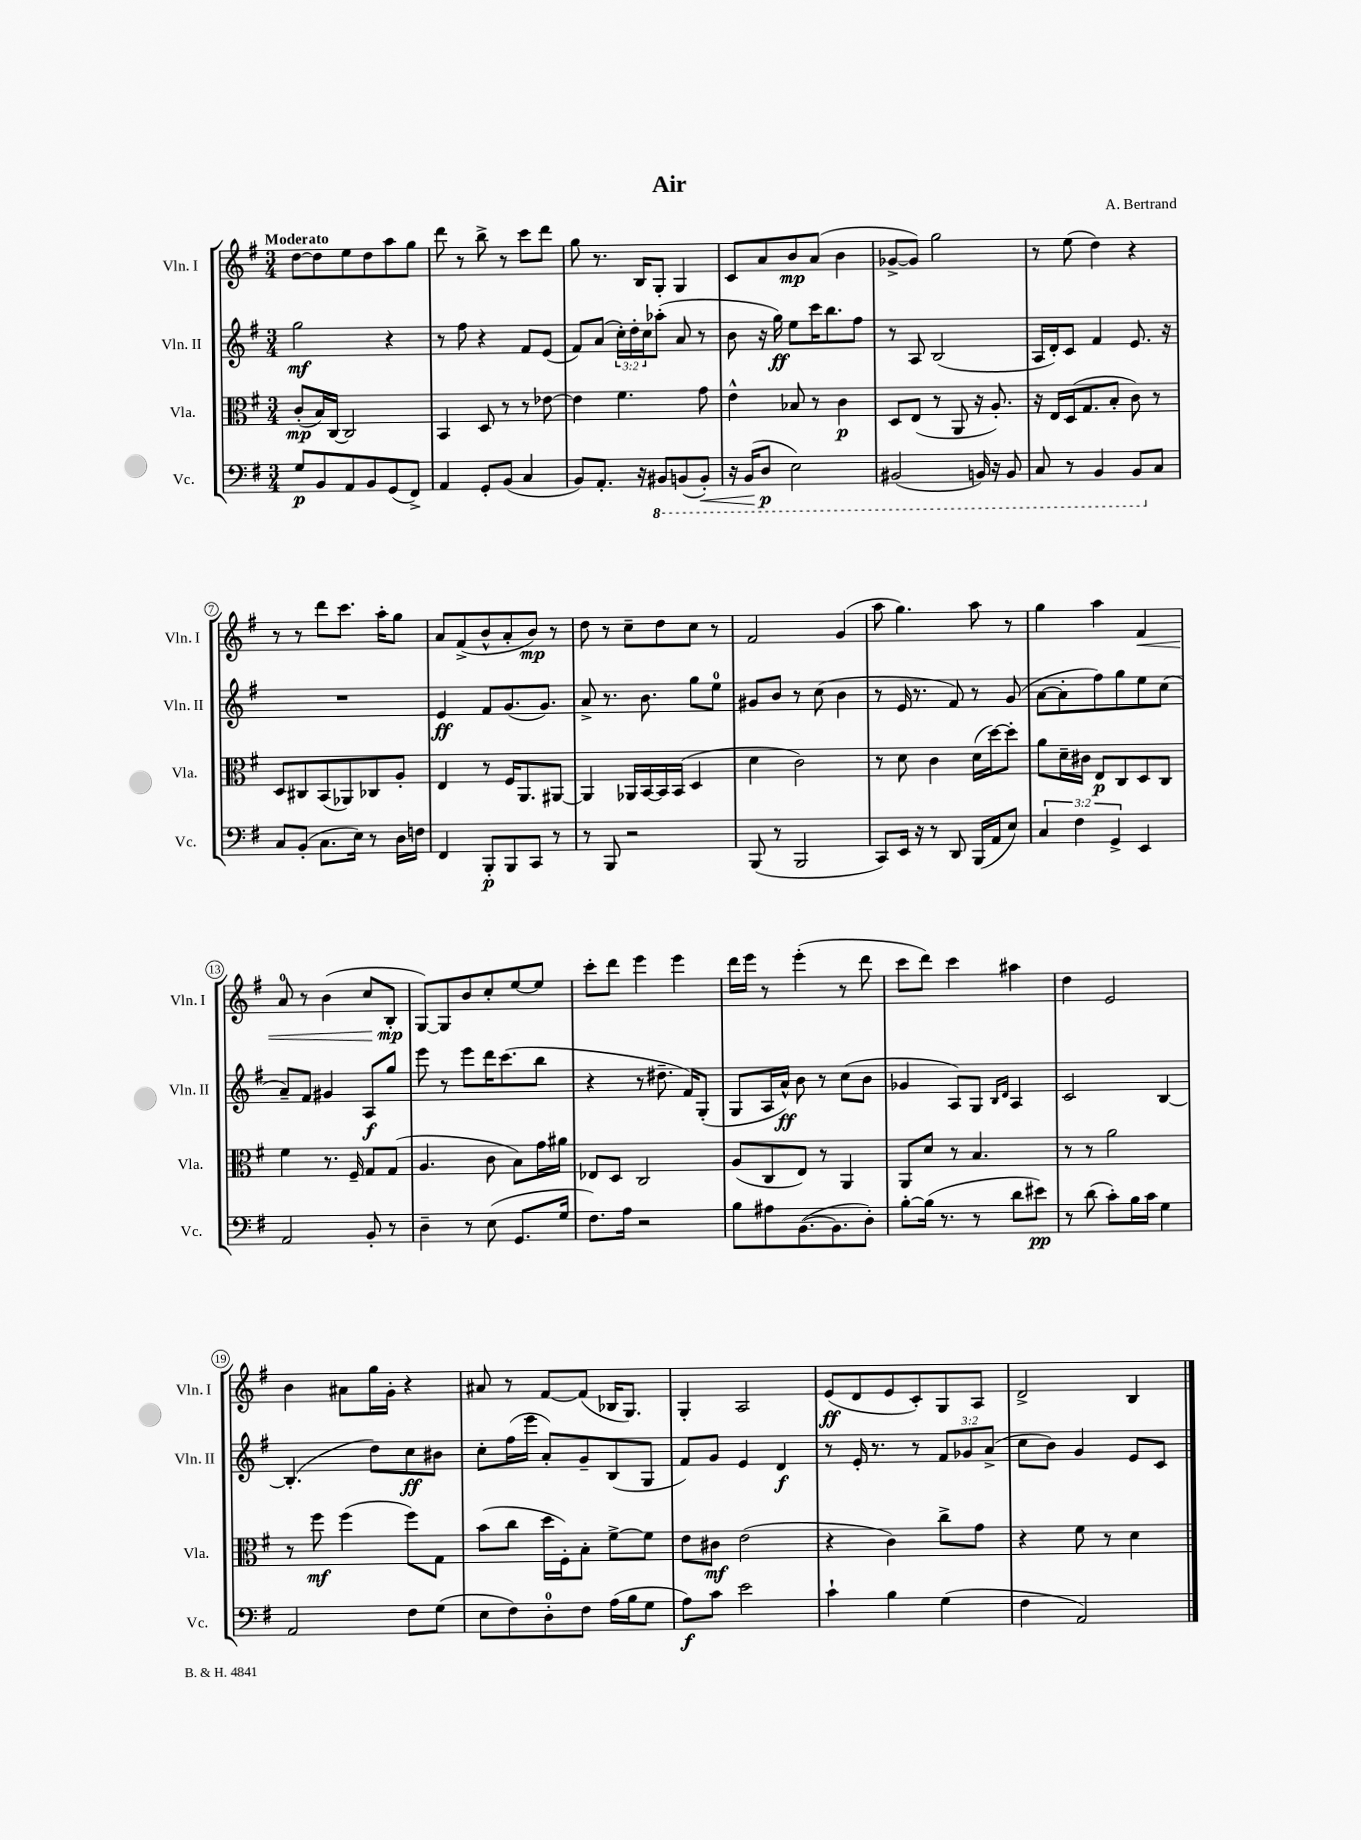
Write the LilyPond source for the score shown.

\header { title = "Air" composer = "A. Bertrand" }
<<
\new StaffGroup <<
\new Staff = "s0" \with { instrumentName = "Vln. I" shortInstrumentName = "Vln. I" } {
    \clef treble \key g \major \numericTimeSignature \time 3/4 \tempo "Moderato"
    d''8~ d''8 e''8 d''8 a''8 g''8 |
    d'''8 r8 b''8-> r8 c'''8 d'''8 |
    g''8 r8. b16 g8-. g4 |
    c'8 a'8 b'8\mp a'8( b'4 |
    ges'8~-> ges'8) g''2 |
    r8 e''8( d''4) r4 |
    r8 r8 d'''8 c'''8. a''16-. g''8 |
    a'8 fis'8->( b'8-^ a'8-. b'8\mp) r8 |
    d''8 r8 c''8-- d''8 c''8 r8 |
    fis'2 g'4( |
    a''8 g''4.) a''8 r8 |
    g''4 a''4 fis'4\< |
    a'8-0 r8 b'4( c''8 b8-.\mp\! |
    g8~) g8 b'8 c''8-. e''8~ e''8 |
    c'''8-. d'''8 e'''4 e'''4 |
    d'''16 e'''16 r8 e'''4-.( r8 d'''8 |
    c'''8 d'''8) c'''4 ais''4 |
    d''4 e'2 |
    b'4 ais'8 g''16 g'16-. r4 |
    ais'8 r8 fis'8~ fis'8( bes16 g8.) |
    g4-. a2 |
    e'8\ff( d'8 e'8 c'8-.) g8 a8 |
    d'2-> b4 \bar "|." |
}
\new Staff = "s1" \with { instrumentName = "Vln. II" shortInstrumentName = "Vln. II" } {
    \clef treble \key g \major \numericTimeSignature \time 3/4 \override Staff.TupletNumber.text = #tuplet-number::calc-fraction-text
    g''2\mf r4 |
    r8 fis''8 r4 fis'8 e'8( |
    fis'8) a'8( \tuplet 3/2 { c''16-.) d''16-. c''16 } aes''8-.( a'8 r8 |
    b'8 r16 g''16\ff) e''8 c'''16 b''8. fis''8 |
    r8 a8 b2( |
    a16 d'16-.) c'8 fis'4 e'8. r16 |
    R2. |
    e'4\ff fis'8 g'8.( g'8.) |
    a'8-> r8. b'8. g''8 e''8-0 |
    gis'8 b'8 r8 c''8( b'4 |
    r8 e'16 r8. fis'8) r8 g'8( |
    a'8~ a'8-. fis''8) g''8 e''8 c''8( |
    a'8--) fis'8 gis'4 a8\f g''8 |
    e'''8 r8 e'''8 d'''16 c'''8.( b''8 |
    r4 r8 dis''8.-- fis'16) g8-.( |
    g8 a16 a'16-^\ff) b'8 r8 c''8( b'8 |
    ges'4 a8) g8 \grace { b16 d'16 } a4 |
    c'2 b4~ |
    b4.-.( d''8) c''8\ff bis'8 |
    c''8-. fis''16( e'''16 a'8-.) g'8-- b8( g8 |
    fis'8) g'8 e'4 d'4\f |
    r8 e'16-. r8. r8 \tuplet 3/2 { fis'8 ges'8 a'8->( } |
    c''8 b'8) g'4 e'8 c'8 \bar "|." |
}
\new Staff = "s2" \with { instrumentName = "Vla." shortInstrumentName = "Vla." } {
    \clef alto \key g \major \numericTimeSignature \time 3/4
    c'8-.\mp( b16) c16~ c2 |
    b,4 d8 r8 r8 ees'8~ |
    ees'4 fis'4. g'8 |
    e'4-^ bes8 r8 c'4\p |
    d8 e8( r8 a,8 r16 a8.-.) |
    r16 e16 d16( g8. b8-. c'8) r8 |
    d8 cis8 b,8( aes,8) ces8 a8-. |
    e4 r8 fis16 a,8. ais,8~ |
    ais,4 aes,16 b,16~ b,16 b,16( d4 |
    d'4 c'2) |
    r8 d'8 c'4 d'16( d''16~) d''8-. |
    a'8 d'16-- cis'16 e8\p c8 d8 c8 |
    fis'4 r8. fis16-- g8 g8( |
    a4. c'8 b8) g'16 ais'16 |
    ees8 d8 c2 |
    a8( c8 e8) r8 a,4 |
    a,8 d'8 r8 b4. |
    r8 r8 a'2 |
    r8 fis''8\mf fis''4( fis''8) g8 |
    b'8( c''8 d''16 fis16-.) b8-. fis'8~-> fis'8 |
    e'8 cis'8\mf e'2( |
    r4 c'4) c''8-> g'8 |
    r4 fis'8 r8 d'4 \bar "|." |
}
\new Staff = "s3" \with { instrumentName = "Vc." shortInstrumentName = "Vc." } {
    \clef bass \key g \major \numericTimeSignature \time 3/4 \override Staff.TupletNumber.text = #tuplet-number::calc-fraction-text
    g8\p b,8 a,8 b,8 g,8( fis,8->) |
    a,4 g,8-. b,8( c4 |
    b,8) a,8.-. r16 \ottava #-1 bis,,8 b,,8( b,,8-.\<) |
    r16 b,,16( d,8\p\! e,2) |
    bis,,2( b,,16) r16 b,,8 |
    c,8 r8 b,,4 b,,8 \ottava #0 c8 |
    c8 b,8-.( c8. e16) r8 d16 f16 |
    fis,4 b,,8-.\p b,,8 c,8 r8 |
    r8 b,,8 r2 |
    b,,8( r8 b,,2 |
    c,8) e,16 r16 r8 d,8 b,,16( a,16 e8) |
    \tuplet 3/2 { c4 fis4 g,4-> } e,4 |
    a,2 b,8-. r8 |
    d4-- r8 e8( g,8. g16 |
    fis8.) a16 r2 |
    b8 ais8 b,8.~( b,8. d8-.) |
    b8~-. b16( r8. r8 d'8 eis'8\pp) |
    r8 d'8( c'8-.) b16 c'16 g4 |
    a,2 fis8 g8( |
    e8 fis8) d8-0-. fis8 a16( b16 g8 |
    a8\f) c'8 e'2 |
    c'4-! b4 g4( |
    fis4 a,2) \bar "|." |
}
>>
>>
\layout { \context { \Score \override BarNumber.stencil = #(make-stencil-circler 0.1 0.3 ly:text-interface::print) } }
